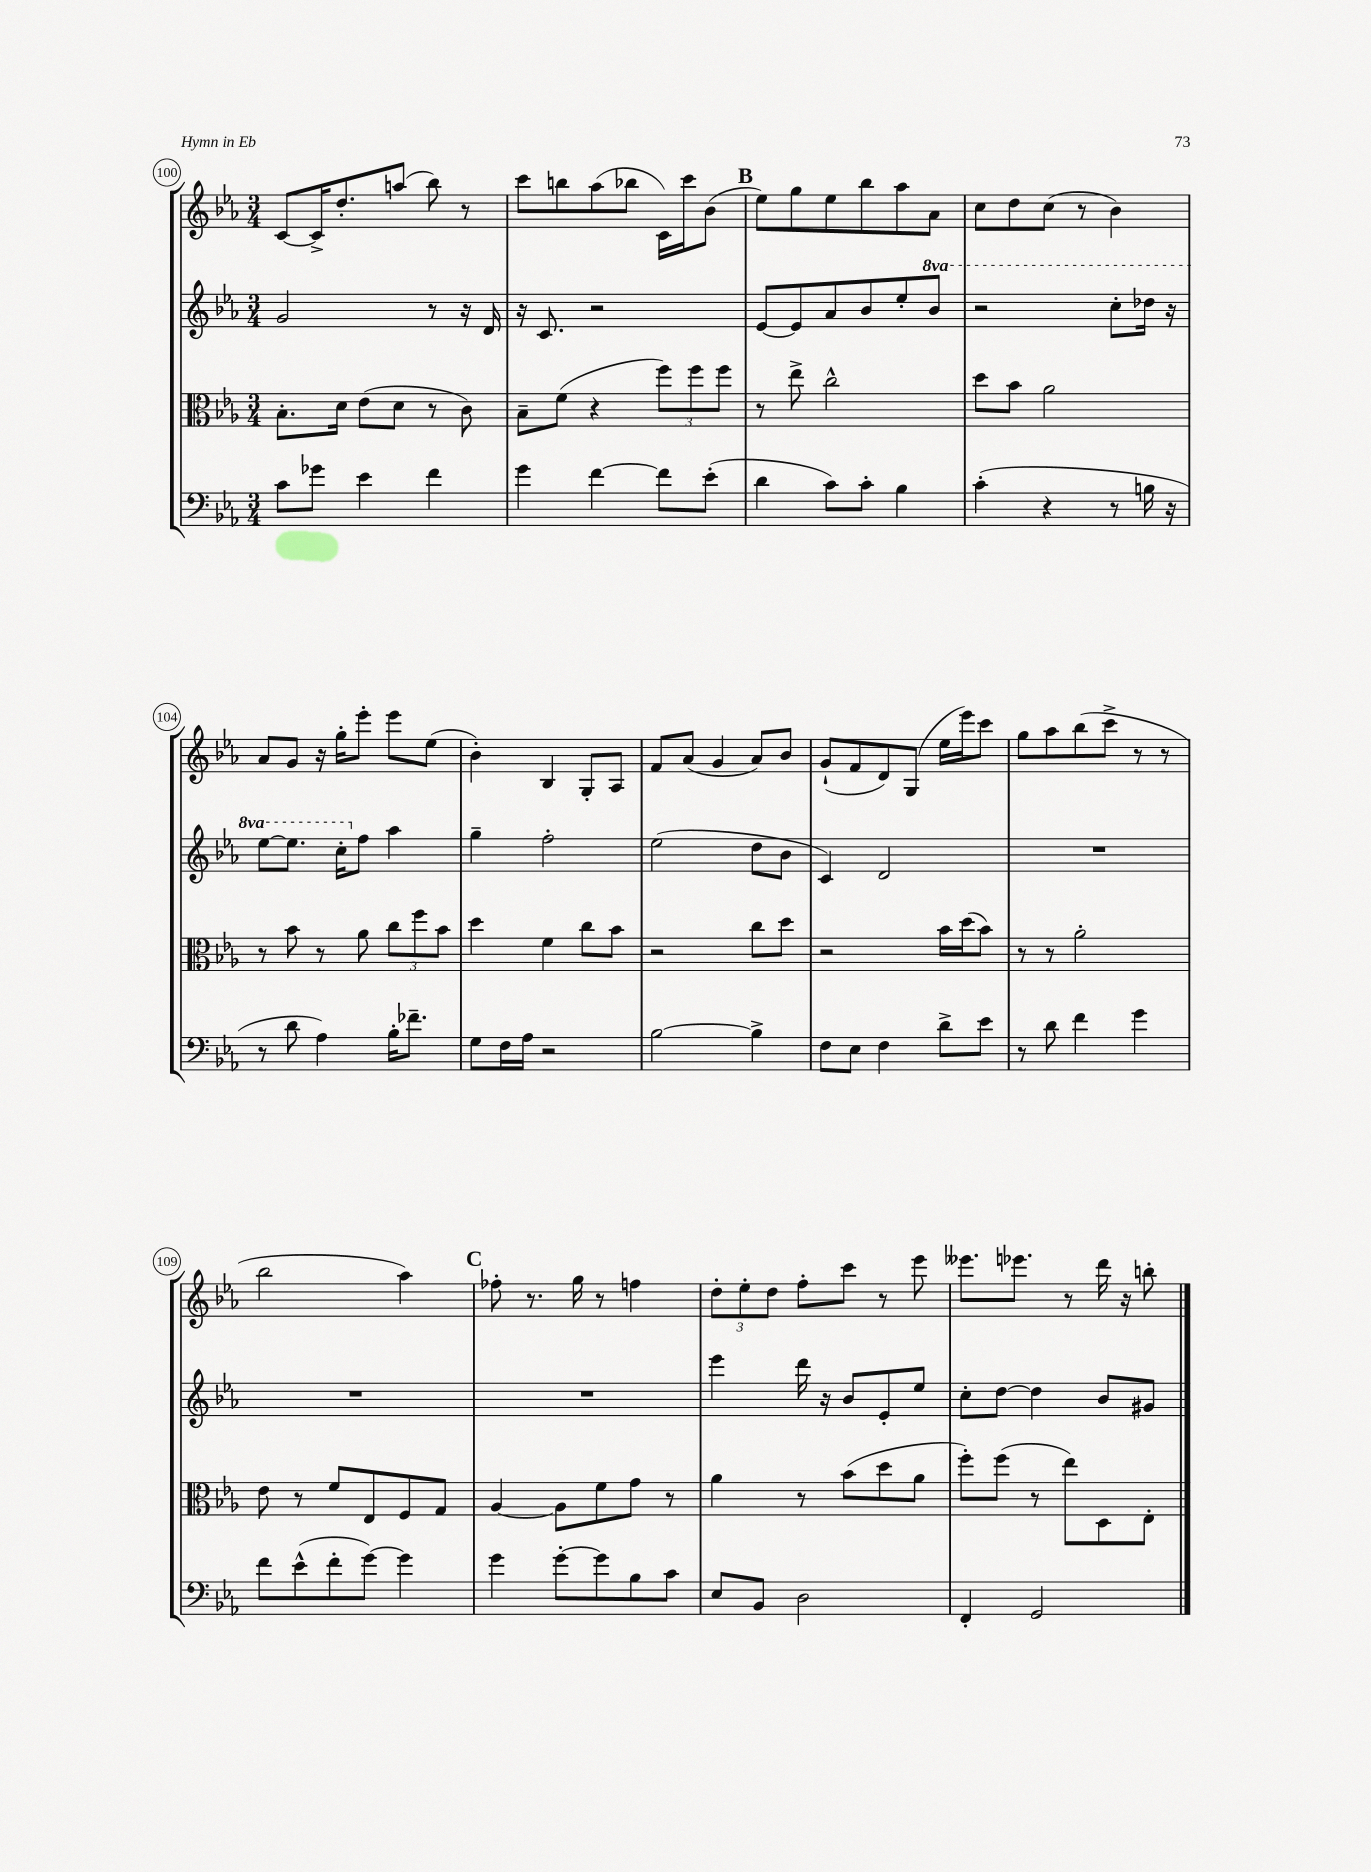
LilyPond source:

<<
\new StaffGroup <<
\new Staff = "s0" {
    \clef treble \key ees \major \numericTimeSignature \time 3/4
    c'8~ c'16-> d''8.-. a''8( bes''8) r8 |
    c'''8 b''8 aes''8( bes''8 c'16) c'''16 bes'8( |
    \mark \markup { \bold "B" } ees''8) g''8 ees''8 bes''8 aes''8 aes'8 |
    c''8 d''8 c''8( r8 bes'4) |
    aes'8 g'8 r16 g''16-. ees'''8-. ees'''8 ees''8( |
    bes'4-.) bes4 g8-. aes8 |
    f'8 aes'8( g'4 aes'8) bes'8 |
    g'8-!( f'8 d'8) g8( ees''16 ees'''16) c'''8 |
    g''8 aes''8 bes''8( c'''8-> r8 r8 |
    bes''2 aes''4) |
    \mark \markup { \bold "C" } fes''8-. r8. g''16 r8 f''4 |
    \tuplet 3/2 { d''8-. ees''8-. d''8 } f''8-. c'''8 r8 ees'''8 |
    eeses'''8. ees'''8. r8 d'''16 r16 b''8-. \bar "|." |
}
\new Staff = "s1" {
    \clef treble \key ees \major \numericTimeSignature \time 3/4 \set Staff.ottavationMarkups = #ottavation-simple-ordinals
    g'2 r8 r16 d'16 |
    r16 c'8. r2 |
    \mark \markup { \bold "B" } ees'8~ ees'8 aes'8 bes'8 ees''8-. \ottava #1 bes''8 |
    r2 c'''8-. des'''16 r16 |
    ees'''8~ ees'''8. c'''16-. \ottava #0 f''8 aes''4 |
    g''4-- f''2-. |
    ees''2( d''8 bes'8 |
    c'4) d'2 |
    R2. |
    R2. |
    \mark \markup { \bold "C" } R2. |
    ees'''4 d'''16 r16 bes'8 ees'8-. ees''8 |
    c''8-. d''8~ d''4 bes'8 gis'8 \bar "|." |
}
\new Staff = "s2" {
    \clef alto \key ees \major \numericTimeSignature \time 3/4
    bes8.-. d'16 ees'8( d'8 r8 c'8) |
    bes8-- f'8( r4 \tuplet 3/2 { f''8) f''8 f''8 } |
    \mark \markup { \bold "B" } r8 ees''8-> c''2-^ |
    d''8 bes'8 aes'2 |
    r8 bes'8 r8 aes'8 \tuplet 3/2 { c''8 f''8 bes'8 } |
    d''4 f'4 c''8 bes'8 |
    r2 c''8 d''8 |
    r2 bes'16 d''16( bes'8) |
    r8 r8 aes'2-. |
    ees'8 r8 f'8 ees8 f8 g8 |
    \mark \markup { \bold "C" } aes4~ aes8 f'8 g'8 r8 |
    aes'4 r8 bes'8( d''8 aes'8 |
    f''8-.) f''8( r8 ees''8) d8 ees8-. \bar "|." |
}
\new Staff = "s3" {
    \clef bass \key ees \major \numericTimeSignature \time 3/4
    c'8 ges'8 ees'4 f'4 |
    g'4 f'4~ f'8 ees'8-.( |
    \mark \markup { \bold "B" } d'4 c'8) c'8-. bes4 |
    c'4-.( r4 r8 b16 r16 |
    r8 d'8 aes4) bes16-. fes'8.-- |
    g8 f16 aes16 r2 |
    bes2~ bes4-> |
    f8 ees8 f4 d'8-> ees'8 |
    r8 d'8 f'4 g'4 |
    f'8 ees'8-^( f'8-. g'8~) g'4 |
    \mark \markup { \bold "C" } g'4 g'8~-. g'8 bes8 c'8 |
    ees8 bes,8 d2 |
    f,4-. g,2 \bar "|." |
}
>>
>>
\layout { \context { \Score currentBarNumber = #100 \override BarNumber.stencil = #(make-stencil-circler 0.1 0.3 ly:text-interface::print) } }
